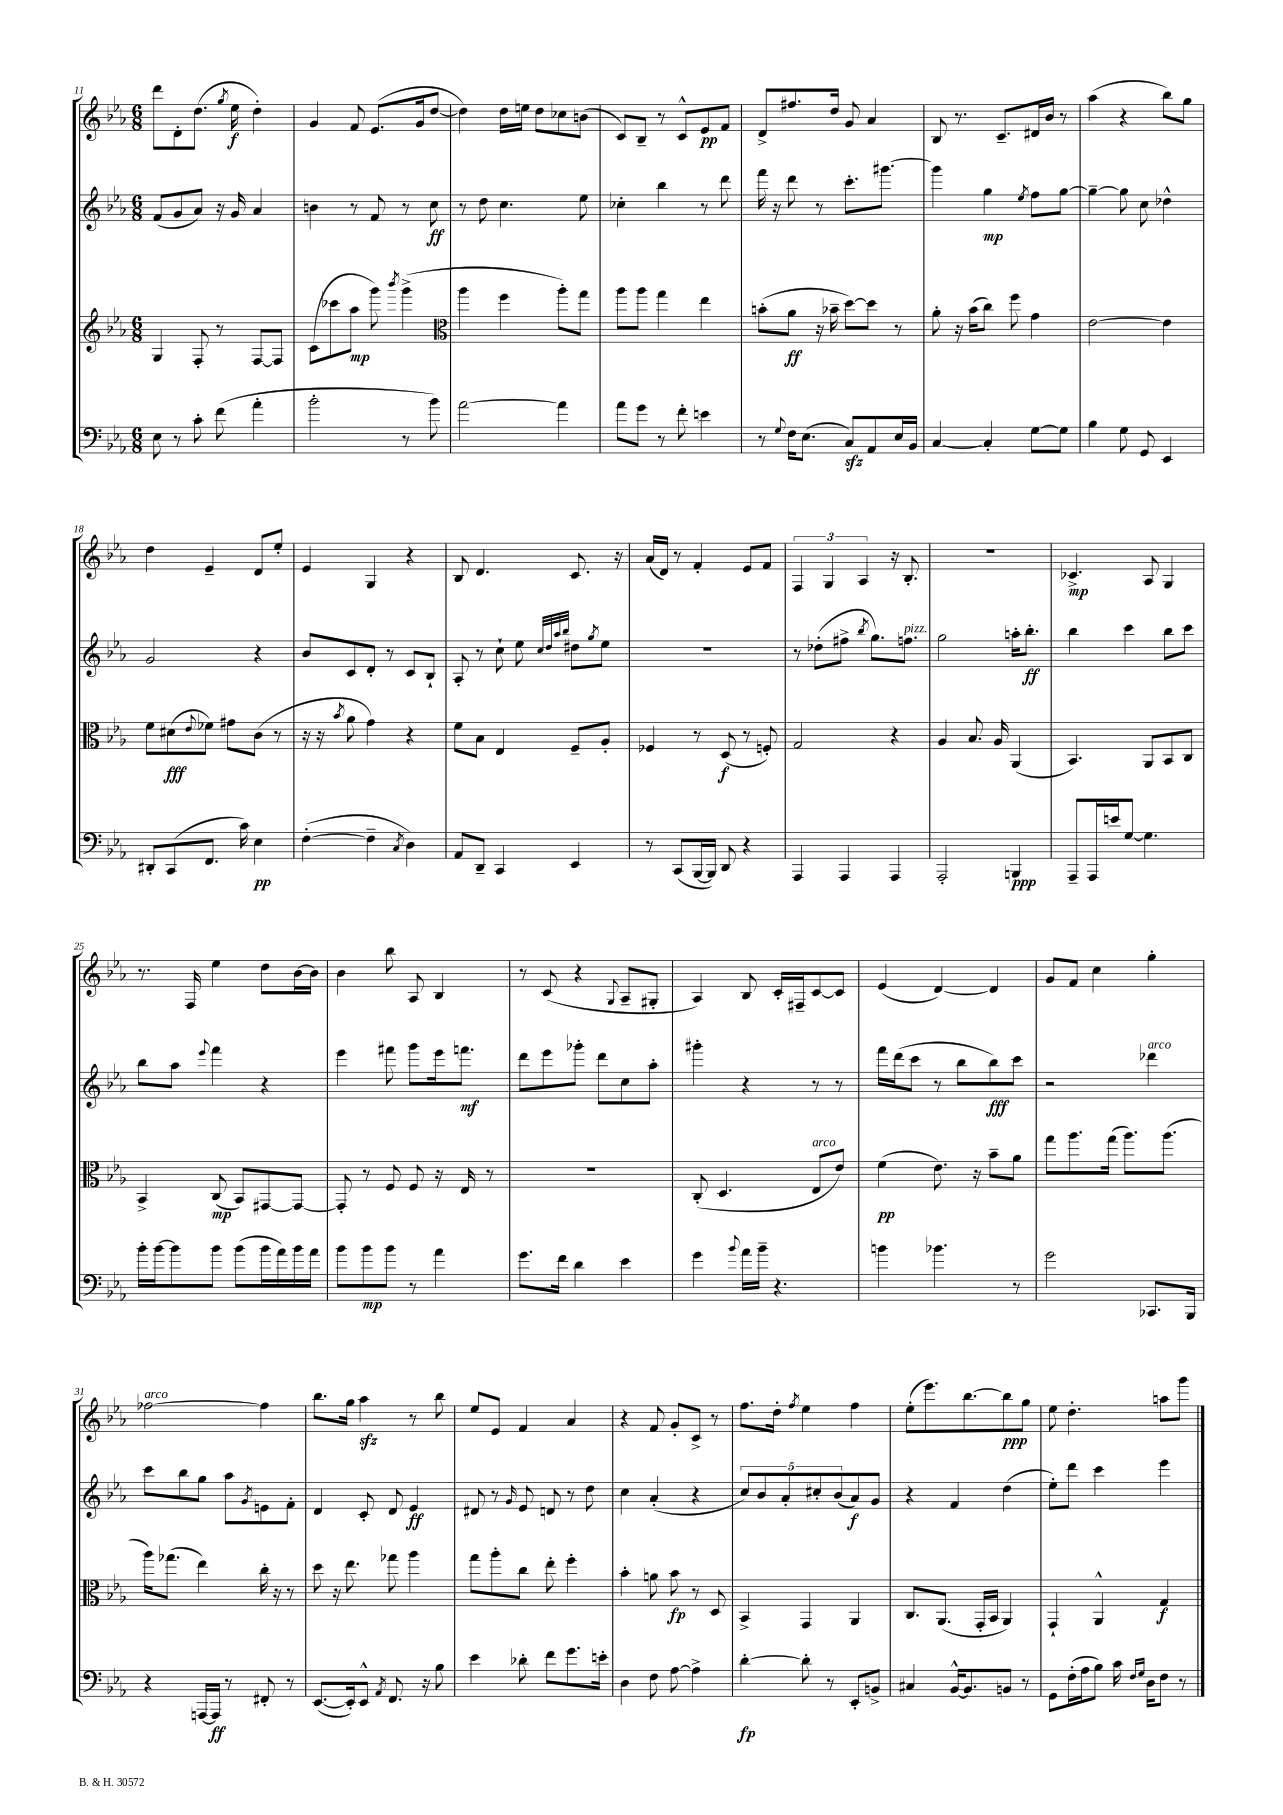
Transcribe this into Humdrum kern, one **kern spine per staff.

**kern	**dynam	**kern	**dynam	**kern	**dynam	**kern	**dynam
*part4	*part4	*part3	*part3	*part2	*part2	*part1	*part1
*staff4	*staff4	*staff3	*staff3	*staff2	*staff2	*staff1	*staff1
*clefF4	*	*clefG2	*	*clefG2	*	*clefG2	*
*k[b-e-a-]	*	*k[b-e-a-]	*	*k[b-e-a-]	*	*k[b-e-a-]	*
*M6/8	*	*M6/8	*	*M6/8	*	*M6/8	*
=11	=11	=11	=11	=11	=11	=11	=11
8E-\	.	4G/	.	(8f/L	.	8ddd\L	.
8r	.	.	.	8g/	.	8d'\	.
8c'\	.	8F'/	.	8a-/J)	.	(8.dd\J	.
(8f\	.	8r	.	16r	.	.	.
.	.	.	.	.	.	8qgg/	.
.	.	.	.	16g/	.	16ee-\	f
4a-'\	.	[8F/L	.	4a-/	.	4dd'\)	.
.	.	8F/J]	.	.	.	.	.
=12	=12	=12	=12	=12	=12	=12	=12
2b-'\	.	(8c\L	.	4bn\	.	4g/	.
.	.	8ccc-X\	.	.	.	.	.
.	.	8aa-\J	mp	8r	.	8f/	.
.	.	8ggg\)	.	8f/	.	(8.e-/L	.
.	.	8qbbb-/	.	.	.	.	.
8r	.	(4ggg^\	.	8r	.	.	.
.	.	.	.	.	.	16g/k	.
8b-\)	.	.	.	8cc\	ff	[8dd/J	.
=13	=13	=13	=13	=13	=13	=13	=13
*	*	*clefC3	*	*	*	*	*
[2a-\	.	4aa-\	.	8r	.	4dd\])	.
.	.	.	.	8dd\	.	.	.
.	.	4ff\	.	4.cc\	.	16dd\LL	.
.	.	.	.	.	.	16een\JJ	.
.	.	.	.	.	.	8dd\L	.
4a-\]	.	8aa-'\L)	.	.	.	8cc-X\	.
.	.	8gg\J	.	8ee-\	.	(8bn\J	.
=14	=14	=14	=14	=14	=14	=14	=14
8a-\L	.	8aa-\L	.	4cc-X'\	.	8c/L)	.
8g\J	.	8aa-\J	.	.	.	8B-~/J	.
8r	.	4gg\	.	4bb-\	.	8r	.
8f'\	.	.	.	.	.	8c^^/L	.
4en\	.	4ee-\	.	8r	.	8e-/	pp
.	.	.	.	8ddd\	.	8f/J	.
=15	=15	=15	=15	=15	=15	=15	=15
8r	.	(8bn'\L	.	16fff\	.	8d^/L	.
.	.	.	.	16r	.	.	.
8qqG/	.	.	.	.	.	.	.
16F\KL	.	8a-\J	ff	8ddd\	.	8.ff#X/	.
(8.E-\J	.	.	.	.	.	.	.
.	.	16r	.	8r	.	.	.
.	.	16b-X~\	.	.	.	16dd/Jk	.
8Czz/L)	.	[8dd\L)	.	8.ccc'\L	.	8g/	.
8AA-/	.	8dd\J]	.	.	.	4a-/	.
.	.	.	.	[8.ggg#X\J	.	.	.
16E-/L	.	8r	.	.	.	.	.
16BB-/JJ	.	.	.	.	.	.	.
=16	=16	=16	=16	=16	=16	=16	=16
[4C/	.	8a-'\	.	4ggg#\]	.	8B-/	.
.	.	16r	.	.	.	8.r	.
.	.	(16b-\KL	.	.	.	.	.
4C'/]	.	8cc\J)	.	4gg\	mp	.	.
.	.	.	.	.	.	8.c~/L	.
.	.	8ff\	.	.	.	.	.
.	.	.	.	8qee-/	.	.	.
[8G\L	.	4g\	.	8ff\L	.	16d#X/L	.
.	.	.	.	.	.	16b-/JJ	.
8G\J]	.	.	.	[8gg\J	.	8r	.
=17	=17	=17	=17	=17	=17	=17	=17
4B-\	.	[2e-\	.	4gg~\_	.	(4aa-\	.
8G\	.	.	.	8gg\]	.	4r	.
8GG/	.	.	.	8cc\	.	.	.
4EE-/	.	4e-\]	.	4dd-X^^\	.	8bb-\L)	.
.	.	.	.	.	.	8gg\J	.
!!LO:LB:g=z
=18	=18	=18	=18	=18	=18	=18	=18
8DD#X'/L	.	8f\L	.	2g/	.	4dd\	.
(8CC/	.	(8d#X\	fff	.	.	.	.
.	.	8qqe-/	.	.	.	.	.
8.FF/J	.	8f-X\J)	.	.	.	4e-~/	.
.	.	8g#X\L	.	.	.	.	.
16c\)	.	.	.	.	.	.	.
4E-\	pp	(8c\J	.	4r	.	8d/L	.
.	.	8r	.	.	.	8ee-'/J	.
=19	=19	=19	=19	=19	=19	=19	=19
([4F'\	.	16r	.	8b-/L	.	4e-/	.
.	.	16r	.	.	.	.	.
.	.	8qb-/	.	.	.	.	.
.	.	8a-\	.	8c/	.	.	.
4F~\]	.	4g\)	.	8d'/J	.	4G/	.
.	.	.	.	8r	.	.	.
8qC/	.	.	.	.	.	.	.
4D\)	.	4r	.	8c/L	.	4r	.
.	.	.	.	8B-`/J	.	.	.
=20	=20	=20	=20	=20	=20	=20	=20
8AA-/L	.	8f\L	.	8A-'/	.	8B-/	.
8DD~/J	.	8B-\J	.	8r	.	4.d/	.
4CC/	.	4E-/	.	8cc`\	.	.	.
.	.	.	.	8ee-\	.	.	.
.	.	.	.	32qqcc/LLL	.	.	.
.	.	.	.	32qqdd/	.	.	.
.	.	.	.	32qqaa-/	.	.	.
.	.	.	.	32qqbb-/JJJ	.	.	.
4EE-/	.	8F~/L	.	8dd#X\L	.	8.c/	.
.	.	.	.	8qgg/	.	.	.
.	.	8A-'/J	.	8ee-\J	.	.	.
.	.	.	.	.	.	16r	.
=21	=21	=21	=21	=21	=21	=21	=21
8r	.	4F-X/	.	2.r	.	(16a-/LL	.
.	.	.	.	.	.	16d/JJ)	.
(8CC/L	.	.	.	.	.	8r	.
[16BBB-/L	.	8r	.	.	.	4f'/	.
16BBB-/JJ])	.	.	.	.	.	.	.
8DD/	.	(8D/	f	.	.	.	.
4r	.	8r	.	.	.	8e-/L	.
.	.	8Fn'/)	.	.	.	8f/J	.
=22	=22	=22	=22	=22	=22	=22	=22
4AAA-/	.	2G/	.	8r	.	6F/	.
.	.	.	.	(8dd-X'\L	.	.	.
.	.	.	.	.	.	6G/	.
4AAA-/	.	.	.	8ff#X^\J	.	.	.
.	.	.	.	.	.	6A-/	.
.	.	.	.	8qbb-/	.	.	.
.	.	.	.	8.gg\L)	.	.	.
4AAA-/	.	4r	.	.	.	16r	.
!	!	!	!	!LO:TX:a:i:t=pizz.	!	!	!
.	.	.	.	8.ffn\J	.	8.B-'/	.
=23	=23	=23	=23	=23	=23	=23	=23
2AAA-'/	.	4A-/	.	2gg\	.	2.r	.
.	.	8.B-/	.	.	.	.	.
.	.	16A-/	.	.	.	.	.
4BBBn/	ppp	(4AA-/	.	16aan'\KL	.	.	.
.	.	.	.	8.bb-'\J	ff	.	.
=24	=24	=24	=24	=24	=24	=24	=24
8AAA-~/L	.	4.BB-/)	.	4bb-\	.	4.c-X^/	mp
16AAA-/L	.	.	.	.	.	.	.
16en/J	.	.	.	.	.	.	.
[8G/J	.	.	.	4ccc\	.	.	.
4.G\]	.	8AA-/L	.	.	.	8A-/	.
.	.	8BB-/	.	8bb-\L	.	4G/	.
.	.	8C/J	.	8ccc\J	.	.	.
!!LO:LB:g=z
=25	=25	=25	=25	=25	=25	=25	=25
16b-'\LL	.	4BB-^/	.	8bb-\L	.	8.r	.
[16b-\J	.	.	.	.	.	.	.
8b-\]	.	.	.	8aa-\J	.	.	.
.	.	.	.	.	.	16F/	.
.	.	.	.	8qqeee-/	.	.	.
8b-\J	.	(8C/	mp	4fff\	.	4ee-\	.
(8b-\L	.	8BB-/L)	.	.	.	.	.
16b-\L	.	[8GG#X/	.	4r	.	8dd\L	.
16a-\)	.	.	.	.	.	.	.
16b-\	.	8GG#/J_	.	.	.	[16b-\L	.
16a-\JJ	.	.	.	.	.	16b-\JJ]	.
=26	=26	=26	=26	=26	=26	=26	=26
8b-\L	.	8GG#'/]	.	4eee-\	.	4b-\	.
8b-\	mp	8r	.	.	.	.	.
8b-\J	.	8F/	.	8fff#X\	.	8bb-\	.
8r	.	8F/	.	8ggg\L	.	8A-/	.
4a-\	.	16r	.	16eee-\k	.	4B-/	.
.	.	16E-/	.	8.fffn\J	mf	.	.
.	.	8r	.	.	.	.	.
=27	=27	=27	=27	=27	=27	=27	=27
8.g\L	.	2.r	.	8ddd\L	.	8r	.
.	.	.	.	8eee-\	.	(8c/	.
16f\Jk	.	.	.	.	.	.	.
4d\	.	.	.	8ggg-X'\J	.	4r	.
.	.	.	.	8ddd\L	.	.	.
.	.	.	.	.	.	8qqG/	.
4e-\	.	.	.	8cc\	.	8A-~/L	.
.	.	.	.	8aa-'\J	.	8G#X'/J	.
=28	=28	=28	=28	=28	=28	=28	=28
4g\	.	(8C'/	.	4ggg#X'\	.	4A-/)	.
.	.	4.D/	.	.	.	.	.
8qqb-/	.	.	.	.	.	.	.
16a-\LL	.	.	.	4r	.	8B-/	.
16b-~\JJ	.	.	.	.	.	.	.
4.r	.	.	.	.	.	16c'/LL	.
.	.	.	.	.	.	16F#X~/J	.
!	!	!LO:TX:a:i:t=arco	!	!	!	!	!
.	.	8E-/L	.	8r	.	[8c/	.
.	.	8e-/J)	.	8r	.	8c/J]	.
=29	=29	=29	=29	=29	=29	=29	=29
4bn\	.	(4f\	pp	16fff\LL	.	(4e-/	.
.	.	.	.	(16ddd\J	.	.	.
.	.	.	.	8ccc\J	.	.	.
4.b-X\	.	8.e-\)	.	8r	.	[4d/)	.
.	.	.	.	8bb-\L	.	.	.
.	.	16r	.	.	.	.	.
.	.	8b-~\L	.	8bb-\)	fff	4d/]	.
8r	.	8a-\J	.	8ccc\J	.	.	.
=30	=30	=30	=30	=30	=30	=30	=30
2g\	.	8gg\L	.	2r	.	8g/L	.
.	.	8.aa-\	.	.	.	8f/J	.
.	.	.	.	.	.	4cc\	.
.	.	(16gg\Jk	.	.	.	.	.
.	.	8.aa-\L)	.	.	.	.	.
!	!	!	!	!LO:TX:a:i:t=arco	!	!	!
8.CC-X/L	.	.	.	4ddd-X\	.	4gg'\	.
.	.	(8.aa-\J	.	.	.	.	.
16BBB-/Jk	.	.	.	.	.	.	.
!!LO:LB:g=z
=31	=31	=31	=31	=31	=31	=31	=31
!	!	!	!	!	!	!LO:TX:a:i:t=arco	!
4r	.	16aa-\KL)	.	8ccc\L	.	[2ff-X\	.
.	.	(8.gg-X\J	.	.	.	.	.
.	.	.	.	8bb-\	.	.	.
[16AAAn/LL	.	4ee-\)	.	8gg\J	.	.	.
16AAA/JJ]	ff	.	.	.	.	.	.
8r	.	.	.	8aa-\L	.	.	.
.	.	.	.	8qg/	.	.	.
8FF#X'/	.	16cc'\	.	8en\	.	4ff-\]	.
.	.	16r	.	.	.	.	.
8r	.	8r	.	8f'\J	.	.	.
=32	=32	=32	=32	=32	=32	=32	=32
([8.EE-/L	.	8dd\	.	4d/	.	8.bb-\L	.
.	.	16r	.	.	.	.	.
16EE-'/k])	.	8.ee-\	.	.	.	16gg\Jk	.
8EE-^^/J	.	.	.	8c'/	.	4aa-zz\	.
8qAA-/	.	.	.	.	.	.	.
8.FF/	.	8gg-X\	.	8d/	.	.	.
.	.	4aa-\	.	4e-/	ff	8r	.
16r	.	.	.	.	.	.	.
8B-\	.	.	.	.	.	8bb-\	.
=33	=33	=33	=33	=33	=33	=33	=33
4e-\	.	8gg\L	.	8d#X/	.	8ee-/L	.
.	.	8aa-'\	.	8r	.	8e-/J	.
.	.	.	.	16qqg/	.	.	.
8d-X'\	.	8cc\J	.	8e-/	.	4f/	.
8f\L	.	8ee-'\	.	8dn/	.	.	.
8.g\	.	4ff'\	.	8r	.	4a-/	.
.	.	.	.	8dd\	.	.	.
16en'\Jk	.	.	.	.	.	.	.
=34	=34	=34	=34	=34	=34	=34	=34
4D\	.	4b-'\	.	4cc\	.	4r	.
8F\	.	8an\	.	(4a-'/	.	8f/	.
[8A-\	.	8b-\	fp	.	.	8g'/L	.
4A-^\]	.	8r	.	4r	.	8c^/J	.
.	.	8D/	.	.	.	8r	.
=35	=35	=35	=35	=35	=35	=35	=35
[4d'\	fp	4BB-^/	.	10cc/L)	.	8.ff\L	.
.	.	.	.	10b-/	.	.	.
.	.	.	.	.	.	16dd'\Jk	.
.	.	.	.	10a-'/	.	.	.
.	.	.	.	.	.	8qff/	.
8d'\]	.	4GG/	.	.	.	4ee-\	.
.	.	.	.	10cc#X'/	.	.	.
8r	.	.	.	.	.	.	.
.	.	.	.	(10b-/	.	.	.
8EE-'/L	.	4AA-/	.	8a-/)	f	4ff\	.
8BBn^/J	.	.	.	8g/J	.	.	.
=36	=36	=36	=36	=36	=36	=36	=36
4C#X/	.	8.C/L	.	4r	.	(8ee-'\L	.
.	.	.	.	.	.	8.eee-\)	.
.	.	(8.AA-/J	.	.	.	.	.
[16BB-^^/KL	.	.	.	4f/	.	.	.
8.BB-/]	.	.	.	.	.	[8.bb-\	.
.	.	16GG'/LL	.	.	.	.	.
.	.	16BB-/JJ	.	.	.	.	.
8BBn/J	.	4AA-/)	.	(4dd\	.	8bb-\]	ppp
8r	.	.	.	.	.	8gg\J	.
=37	=37	=37	=37	=37	=37	=37	=37
8GG\L	.	4GG`/	.	8ee-'\L)	.	8ee-\	.
(16F'\L	.	.	.	8ddd\J	.	4.dd'\	.
16A-\J	.	.	.	.	.	.	.
8B-\J)	.	4AA-^^/	.	4ccc\	.	.	.
16c\	.	.	.	.	.	.	.
16qqF/LL	.	.	.	.	.	.	.
16qqG/JJ	.	.	.	.	.	.	.
16D\KL	.	.	.	.	.	.	.
8F\J	.	4G/	f	4eee-\	.	8aan\L	.
8r	.	.	.	.	.	8ggg\J	.
==	==	==	==	==	==	==	==
*-	*-	*-	*-	*-	*-	*-	*-
